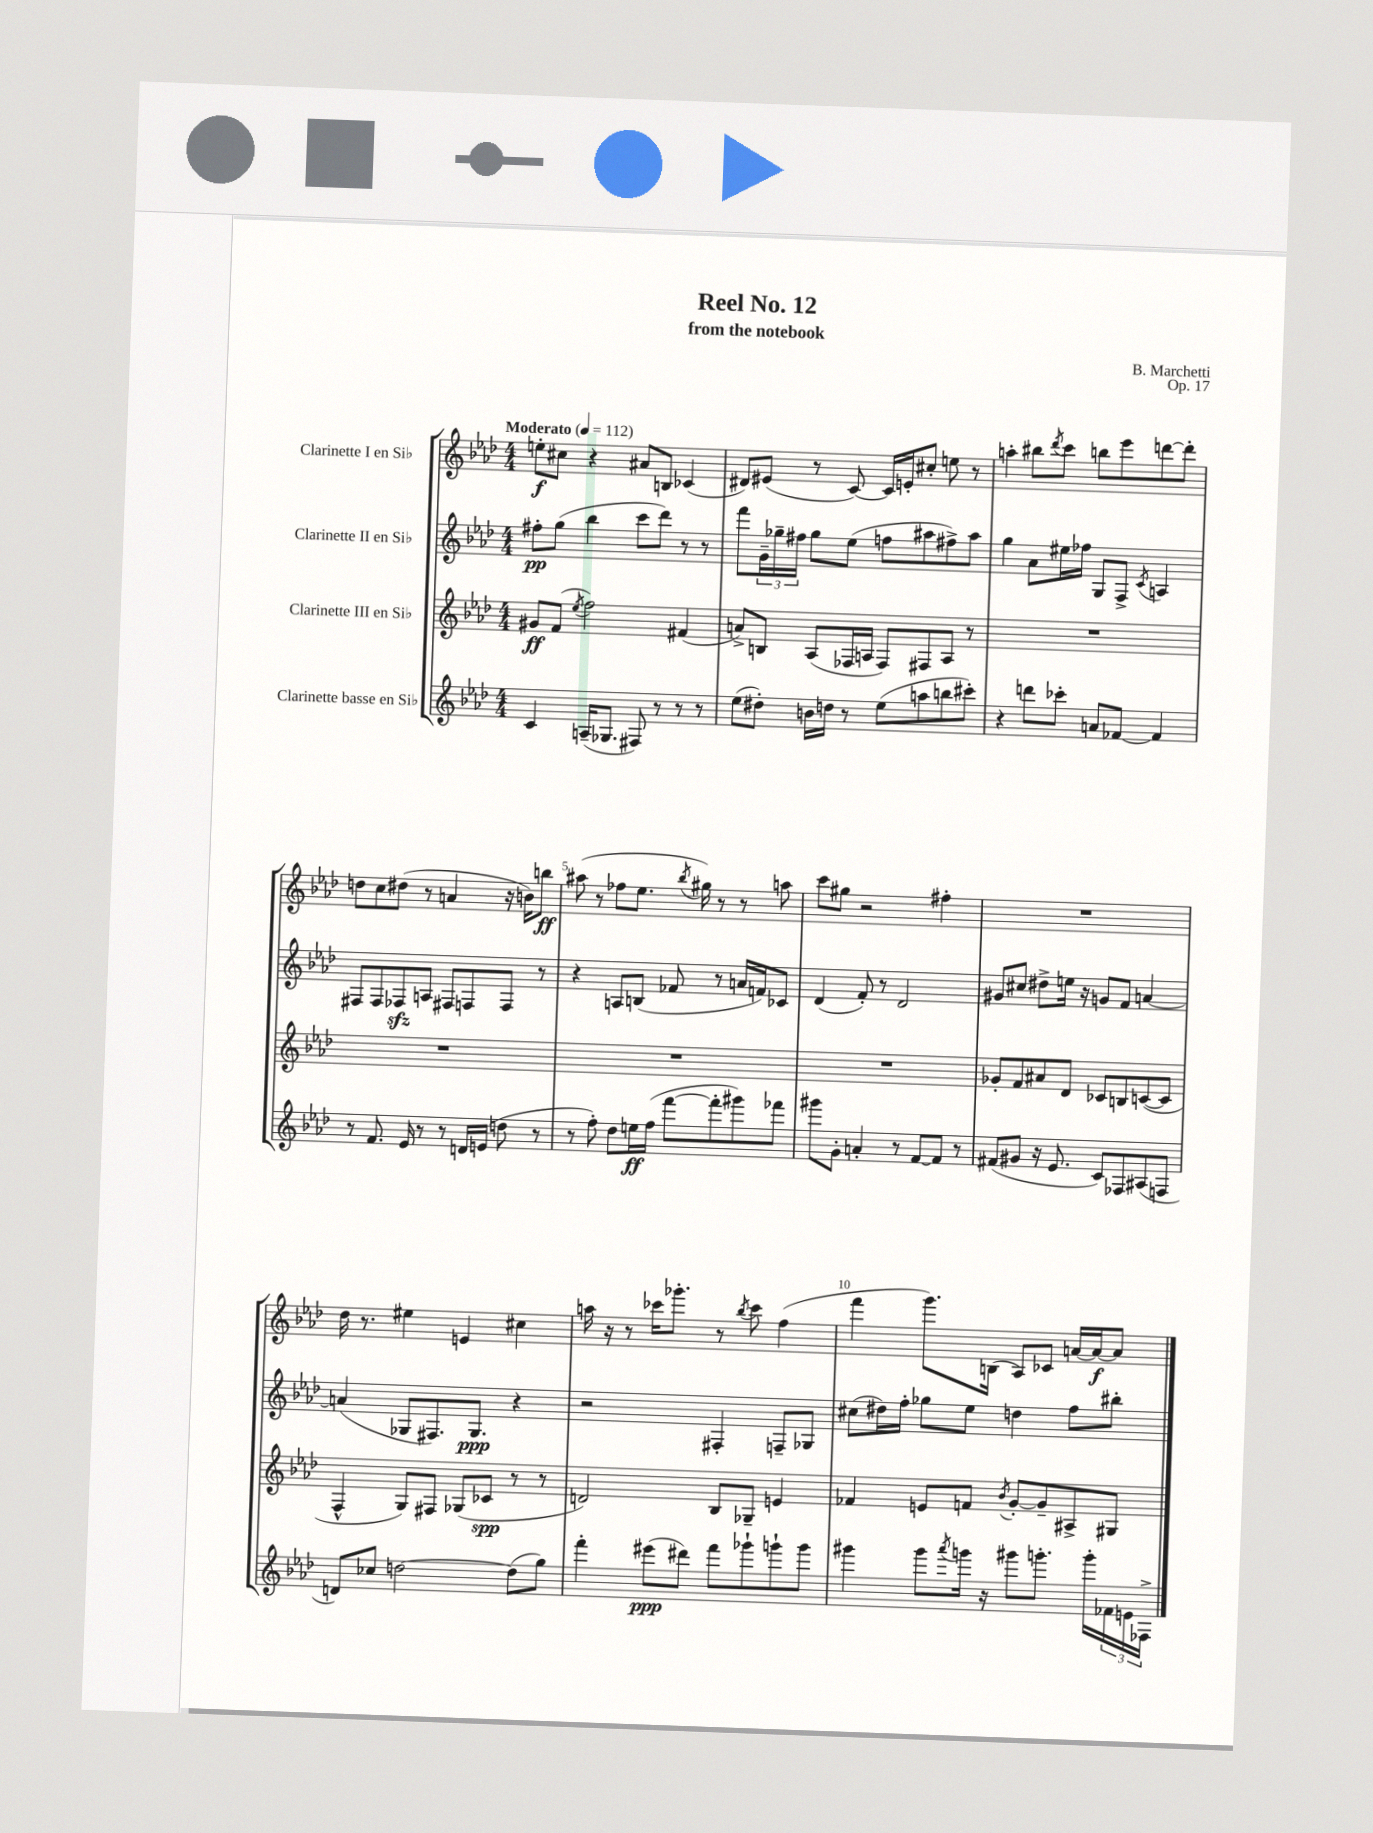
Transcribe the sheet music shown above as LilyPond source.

\header { title = "Reel No. 12" composer = "B. Marchetti" subtitle = "from the notebook" opus = "Op. 17" }
<<
\new StaffGroup <<
\new Staff = "s0" \with { instrumentName = "Clarinette I en Sib" } {
    \clef treble \key aes \major \numericTimeSignature \time 4/4 \tempo "Moderato" 4 = 112
    e''8-.\f cis''8 r4 ais'8 b8 ces'4( |
    dis'8) eis'8( r8 c'8~) c'16 e'16-. cis''8-. e''8 r8 |
    a''4-. bis''8 \acciaccatura { des'''8 } c'''8 b''8 ees'''8 d'''8~ d'''8-. |
    d''8 c''8 dis''8( r8 a'4 r16 b'16) b''8\ff |
    ais''8( r8 fes''8 ees''8. \acciaccatura { bes''8 } gis''16) r8 r8 a''8 |
    c'''8 gis''8 r2 fis''4-. |
    R1 |
    des''16 r8. eis''4 e'4 cis''4 |
    a''16 r16 r8 ces'''16 ges'''8.-. r8 \acciaccatura { bes''8 } ces'''8 f''4( |
    f'''4 g'''8.) b16( aes8) ces'8 a'16~ a'16~\f a'8 \bar "|." |
}
\new Staff = "s1" \with { instrumentName = "Clarinette II en Sib" } {
    \clef treble \key aes \major \numericTimeSignature \time 4/4
    fis''8-.\pp g''8( bes''4 c'''8 des'''8) r8 r8 |
    f'''8 \tuplet 3/2 { g'16-- ges''16-- fis''16 } ges''8 ees''8( f''8 ais''8 fis''8->) ais''8 |
    g''4 aes'8 eis''16 fes''16 g8 f8-> \acciaccatura { c'8 } a4 |
    fis8 fis8 fes8\sfz a8 fis8 f8 f8 r8 |
    r4 a8 b8( fes'8 r8 a'16 f'16) ces'8 |
    des'4( f'8-.) r8 des'2 |
    gis'8 cis''8 dis''8-> e''16 r16 g'8 f'8 a'4~ |
    a'4( ges8 fis8.) ges8.\ppp r4 |
    r2 fis4-. f8-- ges8 |
    cis''8( dis''16) f''16-. ges''8 ees''8 d''4 f''8 bis''8-. \bar "|." |
}
\new Staff = "s2" \with { instrumentName = "Clarinette III en Sib" } {
    \clef treble \key aes \major \numericTimeSignature \time 4/4
    gis'8\ff f'8( \acciaccatura { ees''8 } f''2) fis'4( |
    a'8->) b8 aes8( fes16 a16 fes8) fis8 a8 r8 |
    R1 |
    R1 |
    R1 |
    R1 |
    ges'8-. f'8 ais'8 des'8 ces'8 b8 c'8~( c'8 |
    f4-^ g8) fis8 ges8( ces'8\spp r8 r8 |
    d'2) bes8 ges8-- e'4 |
    fes'4 e'8 f'8 \acciaccatura { bes'8 } g'8~-. g'8-- ais8-> gis8 \bar "|." |
}
\new Staff = "s3" \with { instrumentName = "Clarinette basse en Sib" } {
    \clef treble \key aes \major \numericTimeSignature \time 4/4
    c'4 a16--( ges8. fis8) r8 r8 r8 |
    ees''8( dis''8-.) b'16 d''16 r8 ees''8( a''8 b''8 cis'''8-.) |
    r4 d'''8 ces'''8-. a'8 fes'8~ fes'4 |
    r8 f'8. ees'16 r8 r8 d'16 e'16( d''8 r8 |
    r8 f''8-.) des''8 e''16\ff f''16( f'''8~ f'''8-. gis'''8) fes'''8 |
    gis'''8 g'8-. a'4-. r8 f'8~ f'8 r8 |
    fis'8( gis'8 r16 ees'8. c'8) fes8 ais8( f8 |
    d'8) ces''8 d''2~ d''8( g''8) |
    f'''4-. eis'''8\ppp( dis'''8) f'''8 ges'''8-! g'''8-! g'''8 |
    gis'''4 gis'''8 \acciaccatura { aes'''8 } g'''16 r16 gis'''8 g'''8.-. g'''16-. \tuplet 3/2 { fes'16 e'16 fes16-> } \bar "|." |
}
>>
>>
\layout { \context { \Score \override BarNumber.break-visibility = ##(#f #t #t) barNumberVisibility = #(every-nth-bar-number-visible 5) } }
